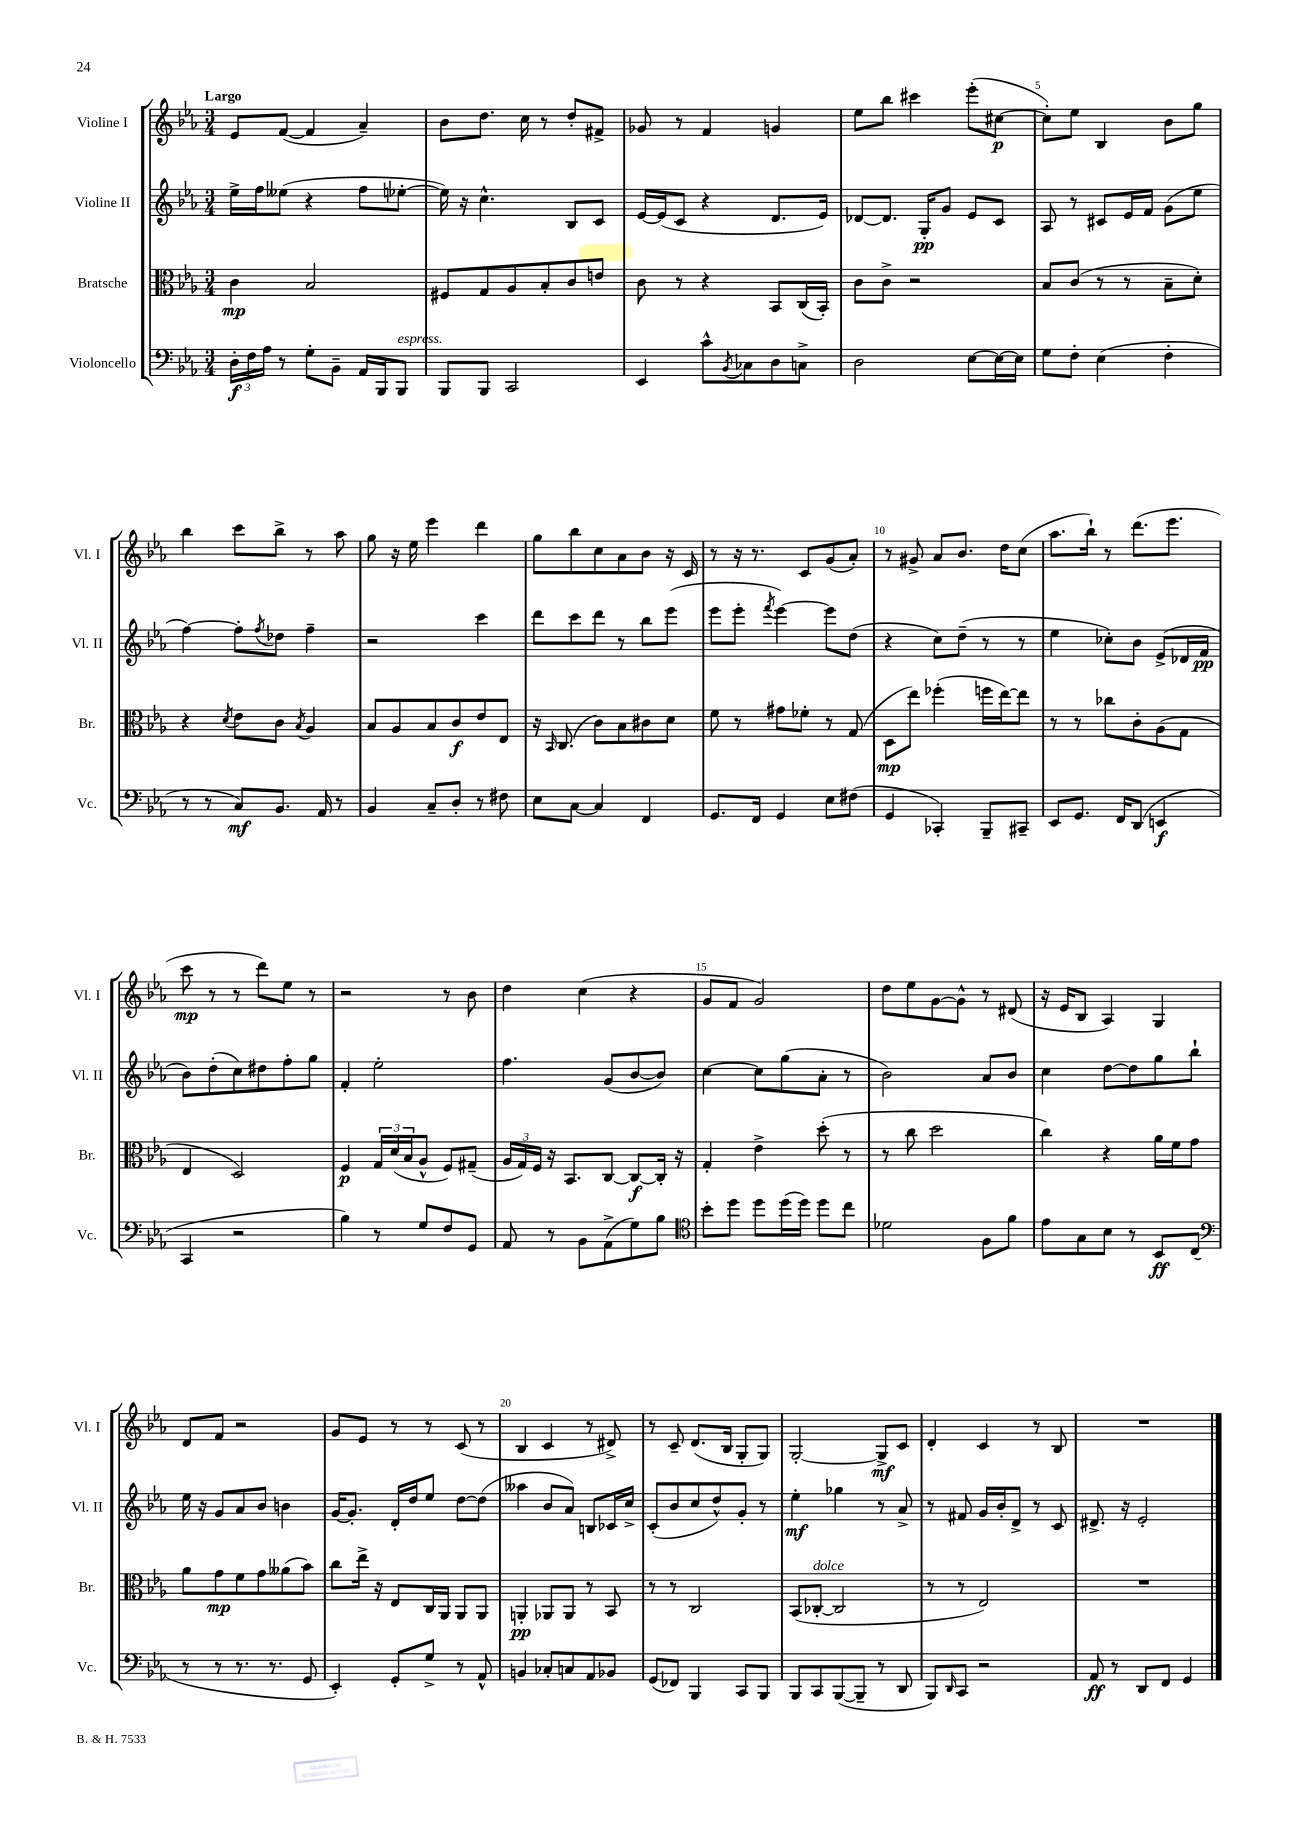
<<
\new StaffGroup <<
\new Staff = "s0" \with { instrumentName = "Violine I" shortInstrumentName = "Vl. I" } {
    \clef treble \key ees \major \numericTimeSignature \time 3/4 \tempo "Largo"
    ees'8 f'8~( f'4 aes'4--) |
    bes'8 d''8. c''16 r8 d''8-. fis'8-> |
    ges'8 r8 f'4 g'4 |
    ees''8 bes''8 cis'''4 ees'''8-.( cis''8~\p |
    cis''8-.) ees''8 bes4 bes'8 g''8 |
    bes''4 c'''8 bes''8-> r8 aes''8 |
    g''8 r16 ees''16 ees'''4 d'''4 |
    g''8 bes''8 c''8 aes'8 bes'8 r16 c'16 |
    r8 r16 r8. c'8 g'8( aes'8-.) |
    r8 gis'8-> aes'8 bes'8. d''16 c''8( |
    aes''8. bes''16-!) r8 d'''8.( ees'''8. |
    c'''8\mp r8 r8 d'''8) ees''8 r8 |
    r2 r8 bes'8 |
    d''4 c''4( r4 |
    g'8 f'8 g'2) |
    d''8 ees''8 g'8~ g'8-^ r8 dis'8( |
    r16 ees'16 bes8 aes4) g4 |
    d'8 f'8 r2 |
    g'8 ees'8 r8 r8 c'8( r8 |
    bes4 c'4 r8 dis'8->) |
    r8 c'8-- d'8.( bes16 g8-. g8) |
    g2~-. g8->\mf c'8 |
    d'4-. c'4 r8 bes8 |
    R2. \bar "|." |
}
\new Staff = "s1" \with { instrumentName = "Violine II" shortInstrumentName = "Vl. II" } {
    \clef treble \key ees \major \numericTimeSignature \time 3/4
    ees''16-> f''16 eeses''8( r4 f''8 ees''8~-. |
    ees''16) r16 c''4.-^ bes8 c'8 |
    ees'16~ ees'16( c'8 r4 d'8. ees'16) |
    des'8~ des'8. g16-.\pp g'8 ees'8 c'8 |
    aes8 r8 cis'8 ees'16 f'16 g'8( ees''8 |
    f''4~) f''8-. \acciaccatura { f''8 } des''8 f''4-- |
    r2 c'''4 |
    d'''8 c'''8 d'''8 r8 bes''8 ees'''8( |
    ees'''8 ees'''8-. \acciaccatura { f'''8 } ees'''4~) ees'''8 d''8( |
    r4 c''8) d''8--( r8 r8 |
    ees''4 ces''8-.) bes'8 ees'8->( des'16 f'16\pp |
    bes'8) d''8-.( c''8) dis''8 f''8-. g''8 |
    f'4-. ees''2-. |
    f''4. g'8( bes'8~ bes'8) |
    c''4~ c''8 g''8( aes'8-. r8 |
    bes'2) aes'8 bes'8 |
    c''4 d''8~ d''8 g''8 bes''8-! |
    ees''16 r16 g'8 aes'8 bes'8 b'4 |
    g'16~ g'8.-. d'16-. d''16 ees''8 d''8~ d''8( |
    aeses''4 bes'8 aes'8) b8 ces'16 c''16-> |
    c'8-.( bes'8 c''8 d''8-^) g'8-. r8 |
    ees''4-.\mf ges''4 r8 aes'8-> |
    r8 fis'8 g'16 bes'16-. d'8-> r8 c'8 |
    dis'8.-> r16 ees'2-. \bar "|." |
}
\new Staff = "s2" \with { instrumentName = "Bratsche" shortInstrumentName = "Br." } {
    \clef alto \key ees \major \numericTimeSignature \time 3/4
    c'4\mp bes2 |
    fis8 g8 aes8 bes8-. c'8 e'8 |
    c'8 r8 r4 bes,8 c16( bes,16-.) |
    c'8 c'8-> r2 |
    bes8 c'8( r8 r8 bes8-- d'8-.) |
    r4 \acciaccatura { d'8 } ees'8 c'8 \acciaccatura { bes8 } aes4 |
    bes8 aes8 bes8 c'8\f ees'8 ees8 |
    r16 \grace { bes,16 } c8.( c'8) bes8 cis'8 d'8 |
    f'8 r8 gis'8 fes'8-. r8 g8( |
    d8\mp ees''8) fes''4-.( f''16 ees''16~) ees''8 |
    r8 r8 ces''8 c'8-. aes8( g8 |
    ees4 d2) |
    f4\p \tuplet 3/2 { g16 d'16( bes16 } aes8-^ f8) gis8--( |
    \tuplet 3/2 { aes16 g16) f16 } r16 bes,8. c8~ c8~\f c16-. r16 |
    g4-. ees'4-> d''8-.( r8 |
    r8 c''8 d''2 |
    c''4) r4 aes'16 f'16 g'8 |
    aes'8 g'8\mp f'8 g'8 aeses'8( bes'8) |
    c''8 ees''16-> r16 ees8 c16 aes,16 aes,8 aes,8 |
    a,4-.\pp aes,8 aes,8 r8 bes,8 |
    r8 r8 c2 |
    bes,8( ces8~-.^\markup { \italic "dolce" } ces2 |
    r8 r8 ees2) |
    R2. \bar "|." |
}
\new Staff = "s3" \with { instrumentName = "Violoncello" shortInstrumentName = "Vc." } {
    \clef bass \key ees \major \numericTimeSignature \time 3/4
    \tuplet 3/2 { d16-.\f f16 aes16 } r8 g8-. bes,8-- aes,16 bes,,16 bes,,8^\markup { \italic "espress." } |
    bes,,8 bes,,8 c,2 |
    ees,4 c'8-^ \acciaccatura { bes,8 } ces8 d8 c8-> |
    d2 ees8~ ees16~ ees16 |
    g8 f8-. ees4( f4-. |
    r8 r8 c8\mf) bes,8. aes,16 r8 |
    bes,4 c8-- d8-. r8 fis8 |
    ees8 c8~ c4 f,4 |
    g,8. f,16 g,4 ees8 fis8( |
    g,4 ces,4-.) bes,,8-- cis,8-- |
    ees,8 g,8. f,16 d,8( e,4\f |
    c,4 r2 |
    bes4) r8 g8 f8 g,8 |
    aes,8 r8 bes,8 aes,8->( g8) bes8 |
    \clef tenor bes'8-. d''8 d''8 d''16( d''16) d''8 c''8 |
    des'2 f8 f'8 |
    ees'8 g8 bes8 r8 bes,8\ff c8( |
    \clef bass r8 r8 r8. r8. g,8 |
    ees,4-.) g,8-. g8-> r8 aes,8-^ |
    b,4 ces8-. c8 aes,8 bes,8 |
    g,8( fes,8) bes,,4 c,8 bes,,8 |
    bes,,8 c,8 bes,,8~( bes,,8-- r8 d,8 |
    bes,,8) \grace { d,16 } c,8 r2 |
    aes,8\ff r8 d,8 f,8 g,4 \bar "|." |
}
>>
>>
\layout { \context { \Score \override BarNumber.break-visibility = ##(#f #t #t) barNumberVisibility = #(every-nth-bar-number-visible 5) } }
